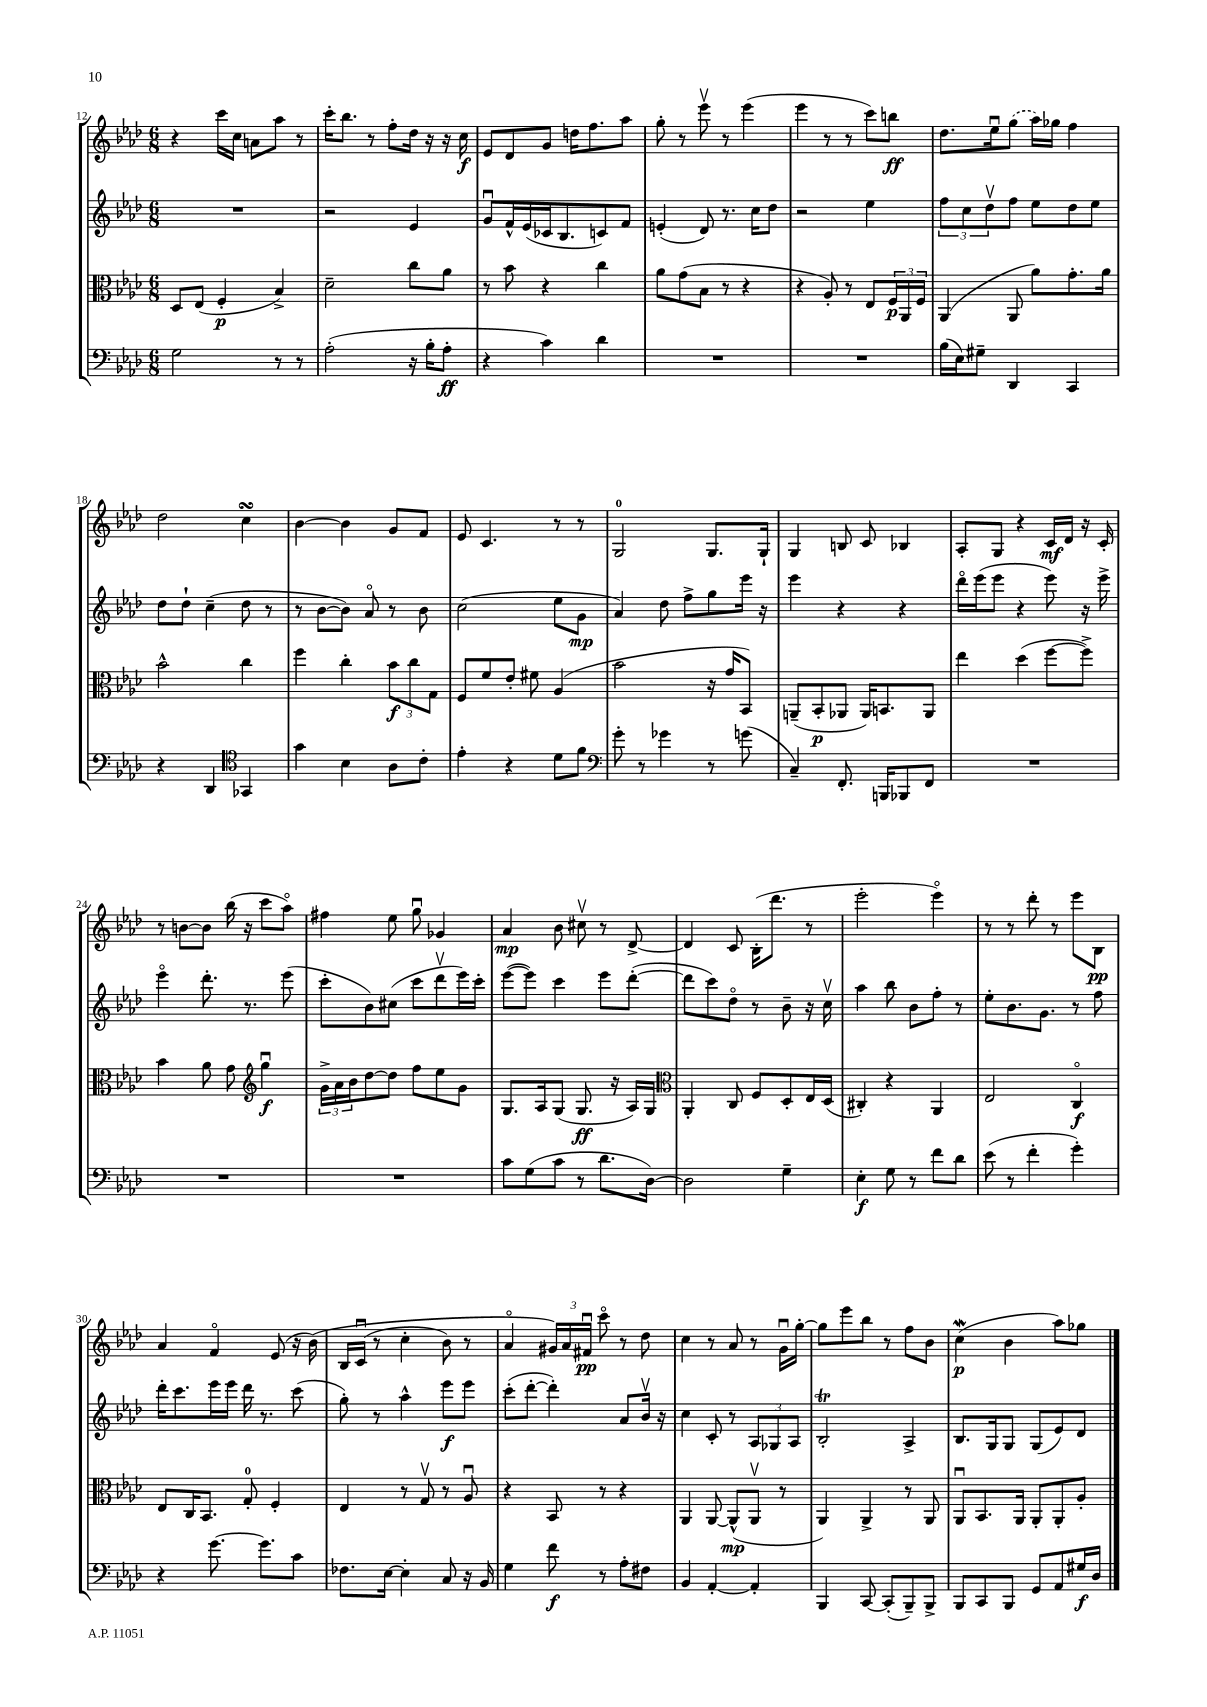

**kern	**kern	**kern	**kern
*staff4	*staff3	*staff2	*staff1
*clefF4	*clefC3	*clefG2	*clefG2
*k[b-e-a-d-]	*k[b-e-a-d-]	*k[b-e-a-d-]	*k[b-e-a-d-]
*M6/8	*M6/8	*M6/8	*M6/8
2G\	8D-/L	2.r	4r
.	(8E-/J	.	.
.	4F'/	.	16ccc\LL
.	.	.	16cc\JJ
.	.	.	8a\L
8r	4B-^/)	.	8aa-\J
8r	.	.	8r
=	=	=	=
(2A-'\	2d-~\	2r	16ccc'\LK
.	.	.	8.bb-\J
.	.	.	8r
.	.	.	8ff'\L
16r	8cc\L	4e-/	16dd-\Jk
16B-'\LK	.	.	16r
8A-'\J	8a-\J	.	16r
.	.	.	16cc\
=	=	=	=
4r	8r	8gu/L	8e-/L
.	8b-\	16f^^/L	8d-/
.	.	(16e-/	.
4c\)	4r	16c-/J	8g/J
.	.	8.B-/	.
.	.	.	16dd\LK
.	.	.	8.ff\
4d-\	4cc\	8c/)	.
.	.	8f/J	8aa-\J
=	=	=	=
2.r	8a-\L	(4e'/	8gg'\
.	(8g\	.	8r
.	8B-\J	8d-/)	8eee-v\
.	8r	8.r	8r
.	4r	.	(4eee-\
.	.	16cc\LK	.
.	.	8dd-\J	.
=	=	=	=
2.r	4r	2r	4eee-\
.	8A-'/)	.	8r
.	8r	.	8r
.	8E-/L	4ee-\	8ccc\L)
.	24F/L	.	8bb\J
.	24AA-/	.	.
.	24F/JJ	.	.
=	=	=	=
(16B-\LL	(4AA-/	12ff\L	8.dd-\L
16E-\J)	.	.	.
.	.	12cc\	.
8G#~\J	.	.	.
.	.	12dd-v\	.
.	.	.	16ee-u\k
4DD-/	8AA-/	8ff\J	(8gg\J
.	8a-\L)	8ee-\L	16aa-\LL)
.	.	.	16gg-\JJ
4CC/	8.g'\	8dd-\	4ff\
.	.	8ee-\J	.
.	16a-\Jk	.	.
=	=	=	=
4r	2b-^^\	8dd-\L	2dd-\
.	.	8dd-`\J	.
4DD-/	.	(4cc~\	.
*clefC4	*	*	*
4GG-/	4cc\	8dd-\	4cc\
.	.	8r	.
=	=	=	=
4g\	4ff\	8r	[4b-\
.	.	[8b-\L	.
4B-\	4cc'\	8b-\]J)	4b-\]
.	.	8a-o/	.
8A-\L	12b-\L	8r	8g/L
.	12cc\	.	.
8c'\J	.	8b-\	8f/J
.	12G\J	.	.
=	=	=	=
4e-'\	8F/L	(2cc\	8e-/
.	8f/	.	4.c/
4r	8e-'/J	.	.
.	8f#\	.	.
8d-\L	(4A-/	8ee-\L	8r
8f\J	.	8g\J	8r
=	=	=	=
*clefF4	*	*	*
8g'\	2b-\	4a-/)	2G/
8r	.	.	.
4g-\	.	8dd-\	.
.	.	8ff^\L	.
8r	16r	8gg\	8.G/L
.	16g/LK	.	.
(8g\	8BB-/J)	16eee-\Jk	.
.	.	16r	16G`/Jk
=	=	=	=
4C~/)	(8AA~/L	4eee-\	4G/
.	8BB-'/	.	.
8.FF'/	8AA-/J	4r	8B/
.	16AA-/LK)	.	8c/
16BBB/LK	8.BB/	.	.
8BBB-/	.	4r	4B-/
8FF/J	8AA-/J	.	.
=	=	=	=
2.r	4ee-\	16ddd-o\LL	8A-'/L
.	.	(16eee-\J	.
.	.	8eee-\J	8G/J
.	(4dd-\	4r	4r
.	[8ff\L	8eee-\)	16c/LL
.	.	.	16d-/JJ
.	8ff^\]J)	16r	16r
.	.	16eee-^\	16c'/
=	=	=	=
2.r	4b-\	4eee-o\	8r
.	.	.	[8b\L
.	8a-\	8.ddd-'\	8b\]J
.	8g\	.	(16bb-\
.	.	8.r	16r
*	*clefG2	*	*
.	4ggu\	.	8ccc\L
.	.	(8eee-\	8aa-o\J)
=	=	=	=
2.r	24g^\LL	8ccc'\L	4ff#\
.	24a-\	.	.
.	24b-\J	.	.
.	[8dd-\	8b-\)	.
.	8dd-\]J	(8cc#\J	8ee-\
.	8ff\L	8ccc\L	8ggu\
.	8ee-\	8ddd-v\	4g-/
.	8g\J	16eee-\L)	.
.	.	16ccc'\JJ	.
=	=	=	=
8c\L	8.G/L	([8eee-\L	4a-/
(8G\	.	8eee-\]J)	.
.	16A-/k	.	.
8c\J	(8G/J	4ccc\	8b-\
8r	8.G/	.	8cc#v\
8.d-\L	.	8eee-\L	8r
.	16r	.	.
.	16A-/LL)	([8ddd-'\J	[8d-^/
[16D-\Jk)	16G/JJ	.	.
=	=	=	=
*	*clefC3	*	*
2D-\]	4AA-'/	8ddd-\]L	4d-/]
.	.	8ccc\)	.
.	8C/	8dd-o\J	8c/
.	8F/L	8r	(16B-'\LK
.	.	.	8.ddd-\J
4G~\	8D-'/	8b-~\	.
.	16E-/L	16r	8r
.	(16D-/JJ	16ccv\	.
=	=	=	=
4E-'\	4C#'/)	4aa-\	2eee-'\
8G\	4r	8bb-\	.
8r	.	8b-\L	.
8f\L	4AA-/	8ff'\J	4eee-o\)
8d-\J	.	8r	.
=	=	=	=
(8e-\	2E-/	8ee-'\L	8r
8r	.	8.b-\	8r
4f'\	.	.	8ddd-'\
.	.	8.g\J	.
.	.	.	8r
4g'\)	4Co/	8r	8eee-\L
.	.	8ff\	8B-\J
=	=	=	=
4r	8E-/L	16ddd-'\LK	4a-/
.	.	8.ccc\	.
.	16C/K	.	.
.	8.BB-/J	.	.
[8.g\	.	16eee-\L	4fo/
.	.	16eee-\JJ	.
.	8G'/	16ddd-\	.
8.g\]L	.	8.r	.
.	4F'/	.	(8e-/
8c\J	.	(8ccc\	16r
.	.	.	&(16b-\)
=	=	=	=
8.F-\L	4E-/	8gg'\)	16B-/LL
.	.	.	(16cu/JJ
.	.	8r	8r
[16E-\Jk	.	.	.
4E-'\]	8r	4aa-^^\	4cc'\
.	8Gv/	.	.
8C/	8r	8eee-\L	8b-\)
16r	8A-u/	8eee-\J	8r
16BB-/	.	.	.
=	=	=	=
4G\	4r	(8ccc'\L	4a-o/
.	.	[8ddd-'\J	.
8f\	8BB-/	4ddd-'\])	24g#/LL&)
.	.	.	24a-/
.	.	.	24f#u/JJ
8r	8r	.	8ccco\
8A-'\L	4r	8a-/L	8r
8F#\J	.	16b-v/Jk	8dd-\
.	.	16r	.
=	=	=	=
4BB-/	4AA-/	4cc\	4cc\
[4AA-'/	[8AA-/	8c'/	8r
.	(8AA-^^/]L	8r	8a-/
4AA-'/]	8AA-v/J	12A-/L	8r
.	.	12G-/	.
.	8r	.	16gu\LL
.	.	12A-/J	.
.	.	.	[16gg'\JJ
=	=	=	=
4BBB-/	4AA-/)	2B-'/	8gg\]L
.	.	.	8eee-\
[8CC/	4AA-^/	.	8bb-\J
(8CC'/]L	.	.	8r
8BBB-~/)	8r	4A-^/	8ff\L
8BBB-^/J	8AA-/	.	8b-\J
=	=	=	=
8BBB-/L	8AA-u/L	8.B-/L	(4cc\
8CC/	8.BB-/	.	.
.	.	16G/k	.
8BBB-/J	.	8G/J	4b-\
.	16AA-/Jk	.	.
8GG/L	8AA-'/L	(8G/L	.
8AA-/	8AA-'/	8e-/)	8aa-\L)
16G#/L	8A-'/J	8d-/J	8gg-\J
16D-/JJ	.	.	.
==	==	==	==
*-	*-	*-	*-
